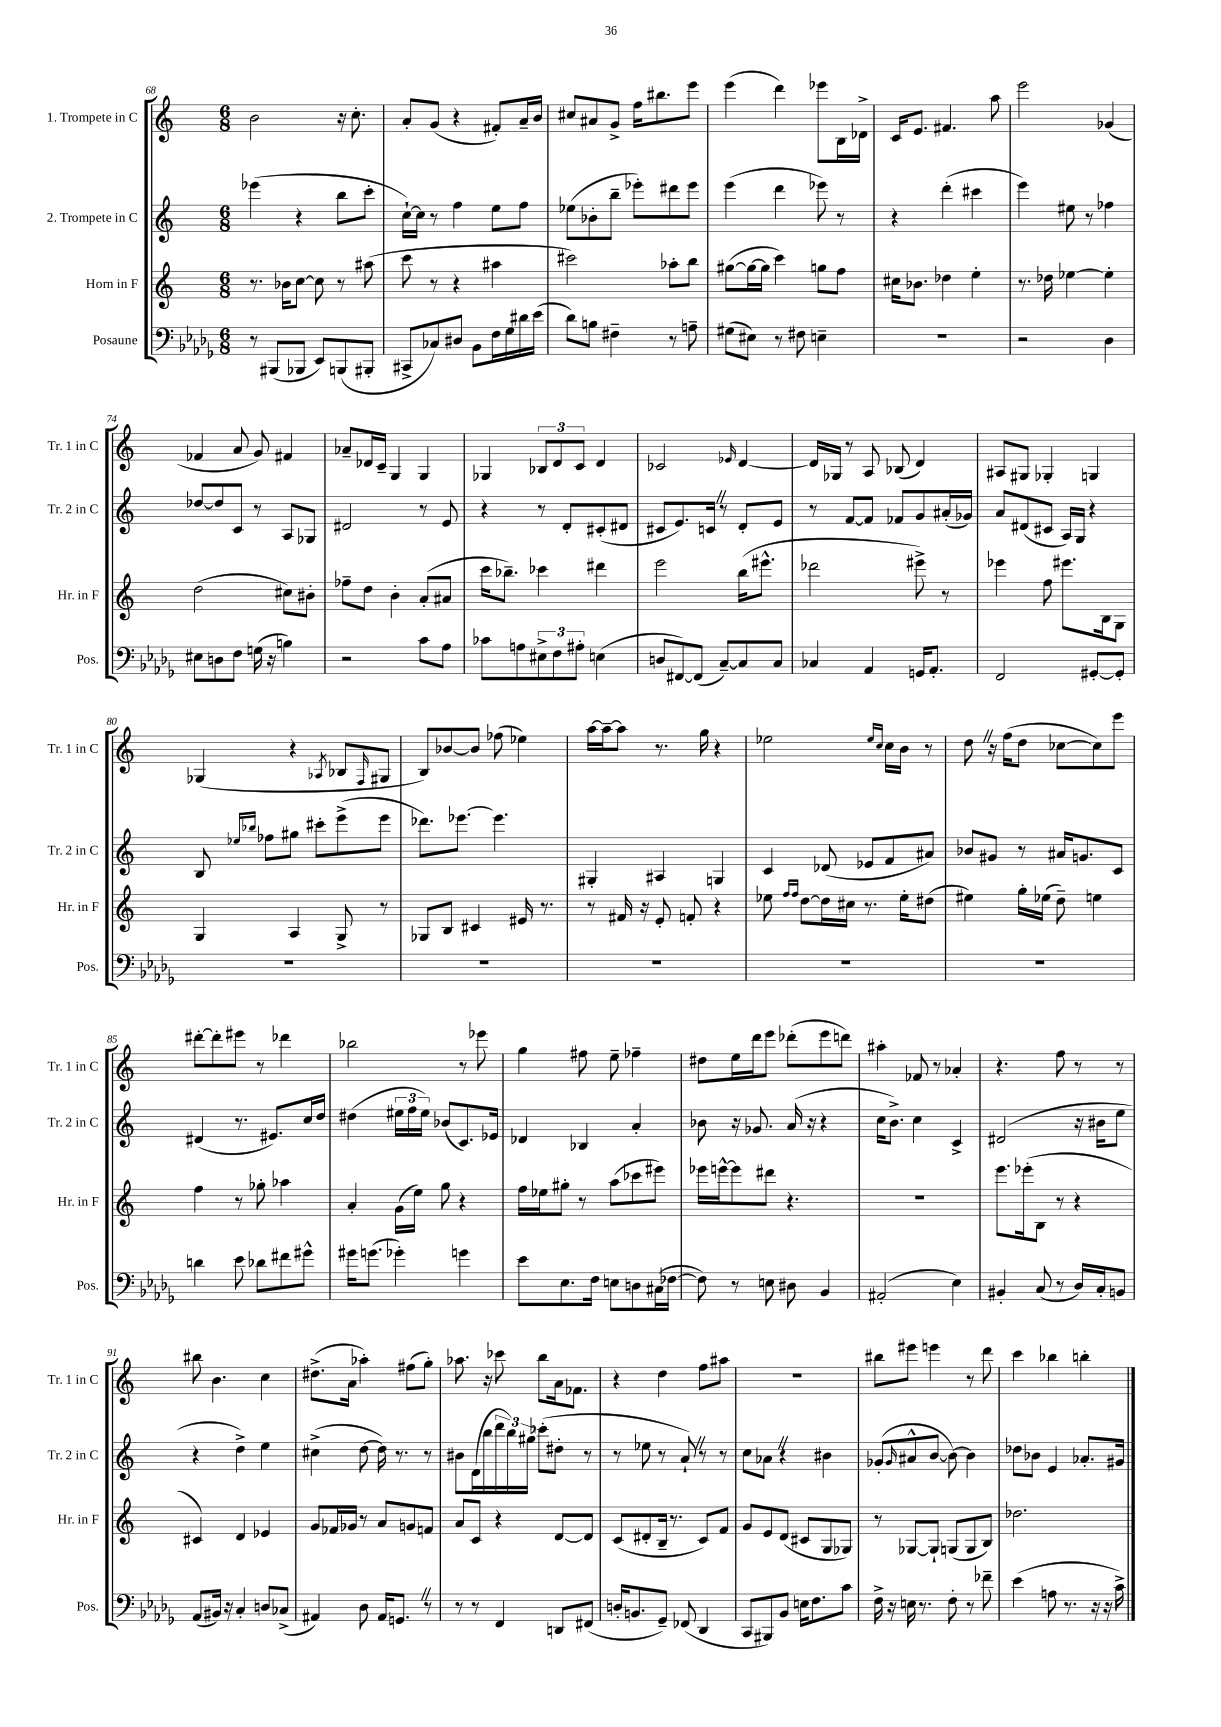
<<
\new StaffGroup <<
\new Staff = "s0" \with { instrumentName = "1. Trompete in C" shortInstrumentName = "Tr. 1 in C" } {
    \clef treble \key c \major \numericTimeSignature \time 6/8
    b'2 r16 c''8.-. |
    a'8-. g'8( r4 fis'8-.) a'16-- b'16 |
    cis''8 ais'8 g'8-> f''16 bis''8. e'''8 |
    e'''4( d'''4) ees'''8 b16 des'16-> |
    c'16 e'8. fis'4. a''8 |
    e'''2 ges'4( |
    fes'4 a'8 g'8) fis'4 |
    aes'8-- des'16 c'16-- g4 g4 |
    ges4 \tuplet 3/2 { bes8 d'8 c'8 } d'4 |
    ces'2 \grace { ees'16 } d'4~ |
    d'16 ges16 r8 a8 bes8( d'4) |
    ais8 gis8 ges4-. g4 |
    ges4( r4 \acciaccatura { aes8 } bes8 \grace { f16 } gis8 |
    b8) bes'8~ bes'8 fes''8( ees''4) |
    a''16~ a''16~-- a''8 r8. g''16 r4 |
    ees''2 \grace { ees''16 c''16 } c''16 b'16 r8 |
    d''8 \once \override BreathingSign.text = \markup { \musicglyph "scripts.caesura.straight" } \breathe r16 f''16( d''8 ces''8~ ces''8) e'''8 |
    dis'''8~-. dis'''8-. eis'''8 r8 des'''4 |
    bes''2 r8 ees'''8 |
    g''4 fis''8 e''8-- fes''4-- |
    dis''8 e''16 d'''16 e'''8 des'''8-.( e'''8 d'''8) |
    ais''4-. fes'8 r8 aes'4-. |
    r4. f''8 r8 r8 |
    bis''8 b'4. c''4 |
    dis''8.->( a'16 aes''4-.) fis''8( g''8-.) |
    aes''8. r16 ces'''8 b''8 a'16 fes'8. |
    r4 d''4 f''8 ais''8 |
    R2. |
    bis''8 eis'''8 e'''4 r8 d'''8 |
    c'''4 bes''4 b''4-. \bar "|." |
}
\new Staff = "s1" \with { instrumentName = "2. Trompete in C" shortInstrumentName = "Tr. 2 in C" } {
    \clef treble \key c \major \numericTimeSignature \time 6/8
    ees'''4( r4 b''8 c'''8-. |
    c''16~-!) c''16 r8 f''4 e''8 f''8 |
    ees''8( bes'8-. b''8-- ees'''8-.) dis'''8 ees'''8 |
    e'''4( d'''4 ees'''8) r8 |
    r4 d'''4-.( cis'''4 |
    e'''4) eis''8 r8 fes''4 |
    des''8~ des''8 c'8 r8 a8 ges8 |
    dis'2 r8 e'8 |
    r4 r8 d'8-. cis'8-.( dis'8 |
    cis'8 e'8.) c'16 \once \override BreathingSign.text = \markup { \musicglyph "scripts.caesura.straight" } \breathe r8 d'8-. e'8 |
    r8 f'8~ f'8 fes'8 g'8 ais'16-.( ges'16) |
    a'8 dis'8( cis'8 a16) g16 r4 |
    b8 \grace { ees''16 bes''16 } fes''8 gis''8 cis'''8-. e'''8->( e'''8 |
    des'''8.) ees'''8.~ ees'''4. |
    gis4-. ais4 g4 |
    c'4 des'8( ees'8 f'8 ais'8) |
    bes'8 gis'8 r8 ais'16 g'8. c'8 |
    dis'4( r8. eis'8.) c''16 d''16 |
    dis''4( \tuplet 3/2 { eis''16 f''16 eis''16) } bes'8( c'8.) ees'16 |
    des'4 bes4 a'4-. |
    bes'8 r16 ges'8. a'16( r16 r4 |
    c''16 b'8.->) c''4 c'4-> |
    dis'2( r16 bis'16 e''8 |
    r4 d''4->) e''4 |
    cis''4->( d''8~ d''16) r8. r8 |
    bis'8 d'16( b''16 \tuplet 3/2 { d'''16 b''16) gis''16 } ces'''8-.( dis''8-. r8 |
    r8 ees''8 r8 a'8-!) \once \override BreathingSign.text = \markup { \musicglyph "scripts.caesura.straight" } \breathe r8 r8 |
    c''8 aes'8 \once \override BreathingSign.text = \markup { \musicglyph "scripts.caesura.straight" } \breathe r4 bis'4 |
    ges'8-.( \grace { ges'16 } ais'8-^ b'8~ b'8~) b'4 |
    des''8 bes'8 e'4 aes'8.-. gis'16 \bar "|." |
}
\new Staff = "s2" \with { instrumentName = "Horn in F" shortInstrumentName = "Hr. in F" } {
    \clef treble \key c \major \numericTimeSignature \time 6/8
    r8. bes'16 c''8~ c''8 r8 ais''8( |
    c'''8 r8 r4 ais''4 |
    cis'''2) aes''8-. b''8 |
    gis''8~( gis''16~ gis''16 c'''4) g''8 f''8 |
    cis''16 bes'8. des''4 e''4-. |
    r8. des''16 ees''4~ ees''4-. |
    d''2( cis''8) bis'8-. |
    fes''8-- d''8 b'4-. a'8-.( ais'8 |
    c'''16 bes''8.--) ces'''4 dis'''4 |
    e'''2 b''16( eis'''8.-^ |
    des'''2 eis'''8->) r8 |
    ees'''4 f''8 eis'''8. b16 g8 |
    g4 a4 g8-> r8 |
    ges8 b8 cis'4 eis'16 r8. |
    r8 fis'16 r16 e'8-. f'8-. r4 |
    ees''8 \grace { f''16 f''16 } d''8~ d''16 cis''16 r8. ees''16-. dis''8( |
    eis''4) g''16-. ees''16( d''8--) e''4 |
    f''4 r8 ges''8-. aes''4 |
    a'4-. g'16( e''16) g''8 r4 |
    f''16 ees''16 gis''8-. r8 a''8( ces'''8 eis'''8) |
    ees'''16 e'''16~-^ e'''8 dis'''8 r4. |
    R2. |
    e'''8. ees'''16-.( b8 r8 r4 |
    cis'4) d'4 ees'4 |
    g'8 fes'16 ges'16 r8 a'8 g'8 f'8 |
    a'8 c'8 r4 d'8~ d'8 |
    c'8( dis'8-. b16-- r8. c'8) f'8 |
    g'8 e'8 d'8( cis'8 g8 ges8) |
    r8 ges8~ ges8-! g8( g8 b8) |
    des''2. \bar "|." |
}
\new Staff = "s3" \with { instrumentName = "Posaune" shortInstrumentName = "Pos." } {
    \clef bass \key des \major \numericTimeSignature \time 6/8
    r8 bis,,8( bes,,8 ees,8) b,,8( bis,,8-. |
    cis,8-> ces8) dis8 bes,8 f16 ges16 dis'16 ees'16( |
    des'8) b8 fis4-- r8 a8-- |
    gis8( eis8) r8 fis8 e4-- |
    R2. |
    r2 des4 |
    eis8 d8 f8 g16( r16 b4) |
    r2 c'8 aes8 |
    ces'8 a8 \tuplet 3/2 { eis8-> f8 ais8-. } e4( |
    d8 fis,8~) fis,8( c8~--) c8 c8 |
    ces4 aes,4 g,16 aes,8.-. |
    f,2 gis,8~-. gis,8-. |
    R2. |
    R2. |
    R2. |
    R2. |
    R2. |
    d'4 ees'8 des'8 fis'8 gis'8-^ |
    gis'16 g'8.( ges'4-.) g'4 |
    ees'8 ees8. f16 e8 d8 cis16( fes16~ |
    fes8) r8 e8 dis8 bes,4 |
    ais,2-.( ees4) |
    bis,4-. c8( r8 des16) c16-. b,8 |
    aes,8( bis,16) r16 c4-. d8 ces8->( |
    ais,4) des8 ais,16 g,8. \once \override BreathingSign.text = \markup { \musicglyph "scripts.caesura.straight" } \breathe r8 |
    r8 r8 f,4 d,8 fis,8( |
    d16-. b,8. ges,8--) fes,8( des,4 |
    c,8 bis,,8) bes,8 e16 f8. c'8 |
    f16-> r16 e16 r8. f8-. r8 fes'8-- |
    ees'4( a8 r8. r16 r16 c'16->) \bar "|." |
}
>>
>>
\layout { \context { \Score currentBarNumber = #68 } }
